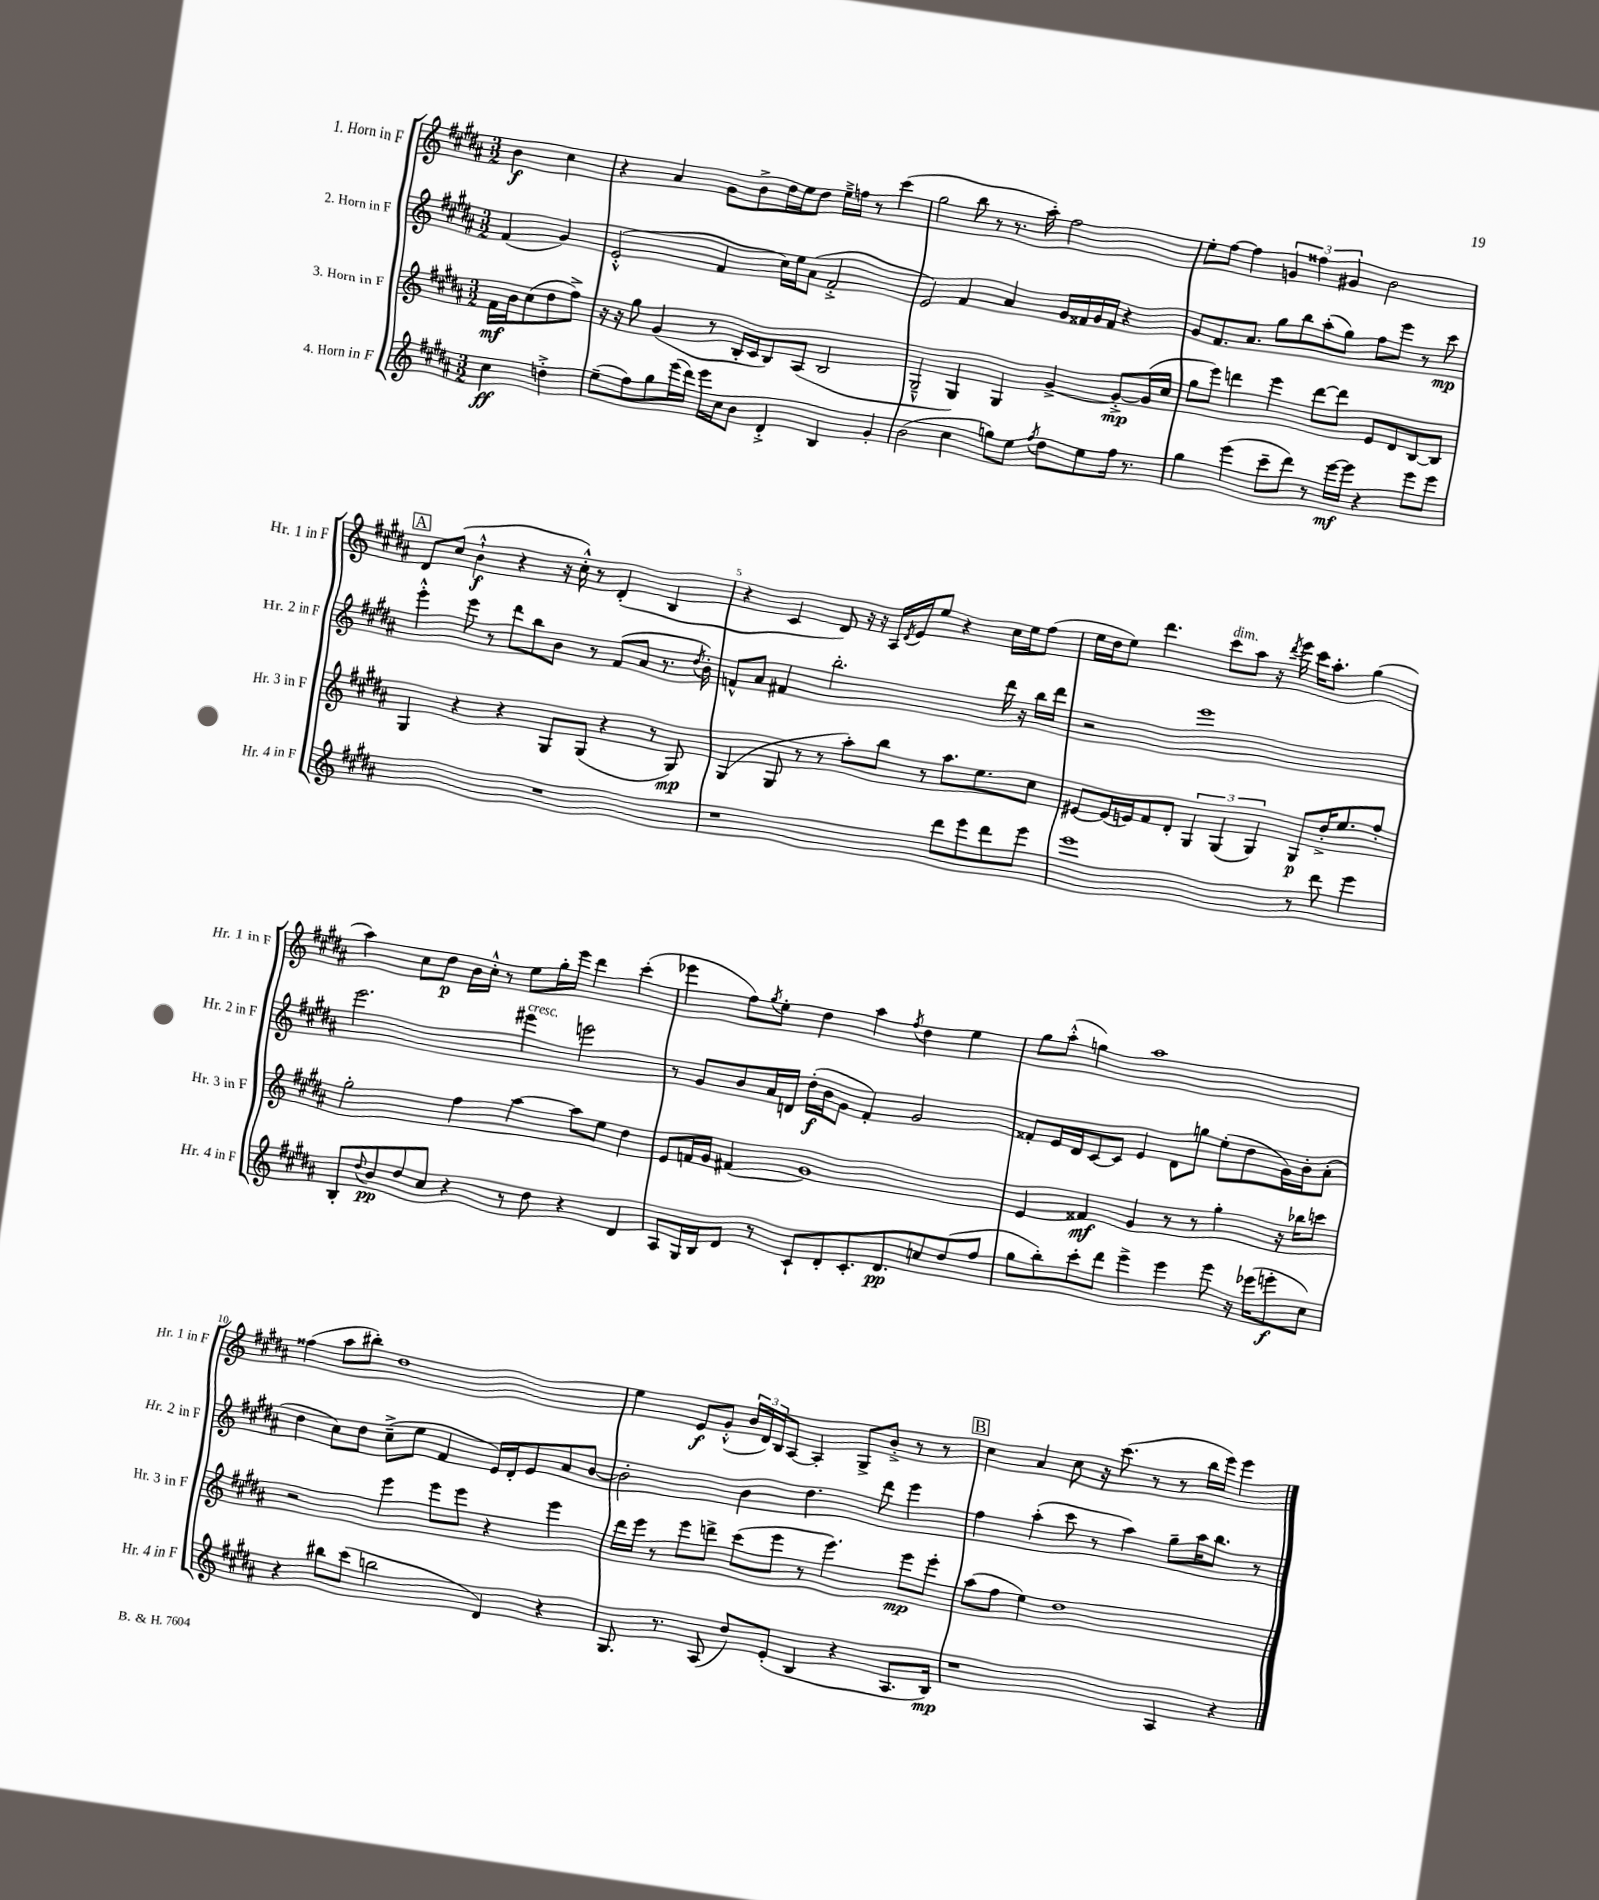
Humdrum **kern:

**kern	**kern	**kern	**kern
*staff4	*staff3	*staff2	*staff1
*clefG2	*clefG2	*clefG2	*clefG2
*k[f#c#g#d#a#]	*k[f#c#g#d#a#]	*k[f#c#g#d#a#]	*k[f#c#g#d#a#]
*M3/2	*M3/2	*M3/2	*M3/2
4cc#	16f#	(4f#	4b
.	16b	.	.
.	(8cc#	.	.
4dd'^	8dd#	4g#)	4cc#
.	8ff#^)	.	.
=	=	=	=
(8ee~	16r	(2e'^^	4r
.	16r	.	.
8ff#)	8gg#	.	.
8gg#	(4g#	.	4a#
(16eee	.	.	.
16ddd#)	.	.	.
16eee	8r	4f#	8g#
16cc#	.	.	.
8b	16B'	.	8b^
.	16c#	.	.
4d#'^	8B)	16cc#)	16dd#
.	.	16ee	16ee
.	(8A#	(8a#	8dd#
4B	2B	2f#'^	16ee~^
.	.	.	16ff
.	.	.	8r
4g#'	.	.	(4ccc#
=	=	=	=
(2b	2G#~^^	2e)	2gg#
4cc#	4G#)	4f#	8bb
.	.	.	8r
8gg)	4G#	4a#	8.r
8ee	.	.	.
.	.	.	16aa#')
8qff#	.	.	.
8dd#	[4g#^	16g#	2ff#
.	.	16f##	.
8ee	.	16g#	.
.	.	16f##	.
16ff#	8g#'^_	4r	.
8.r	.	.	.
.	(16g#]	.	.
.	16cc#	.	.
=	=	=	=
4gg#	8gg#	8g#	8ee'
.	8eee)	8.f#	[8ff#
(4eee	4ddd	.	4ff#]
.	.	8.a#	.
8ccc#~	4eee	8gg#	6g
8ddd#)	.	8bb	.
.	.	.	6ff##
8r	[8ddd	(8aa#'	.
.	.	.	6g#
[16eee	8ddd]	8gg#)	.
16eee]	.	.	.
4r	8e	8ff#	2b
.	8d#	8eee	.
8eee	[8B	8r	.
8eee	8B]	8ccc#	.
=	=	=	=
1.r	4G#	4eee'^^	8d#
.	.	.	(8cc#
.	4r	8eee	4b`^^
.	.	8r	.
.	4r	8ddd#	4r
.	.	8bb	.
.	8G#	8b	16r
.	.	.	16cc#'^^)
.	(8G#	8r	8r
.	4r	(8f#	(4d#'
.	.	8a#	.
.	8r	8.r	4B
.	8G#)	.	.
.	.	8qdd#	.
.	.	16b')	.
=	=	=	=
1r	(4G#	8f^^	4r
.	.	8a#	.
.	8G#	4f#	4c#
.	8r	.	.
.	8r	2.bb'	8d#)
.	8aa#')	.	16r
.	.	.	16r
.	8bb	.	16A#
.	.	.	8qd#
.	.	.	16e
.	8r	.	8ee
8ddd#	8.aa#	.	4r
8eee	.	.	.
.	8.ee	.	.
8ddd#	.	16ddd#	16cc#
.	.	16r	16ee
8eee	8cc#	16bb	(8ff#
.	.	16ddd#	.
=	=	=	=
1eee	[8e#	2r	16ee
.	.	.	16dd#
.	(16e#]	.	8ee)
.	16e)	.	.
.	8f#	.	4.ddd#
.	8d#'	.	.
.	6G#	1eee	.
.	.	.	8ccc#
.	(6G#	.	.
.	.	.	8aa#
.	6G#)	.	.
.	.	.	16r
.	.	.	8qddd#
.	.	.	16eee
8r	8G#	.	16ccc#
.	.	.	8.aa#'
8ddd#	16dd#'^	.	.
.	8.ee	.	.
4eee	.	.	(4gg#
.	8ff#'	.	.
=	=	=	=
8B'	2gg#'	2.eee	4aa#)
8qqdd#	.	.	.
8b	.	.	.
8dd#	.	.	8cc#
8cc#	.	.	8dd#
4r	4ff#	.	16b
.	.	.	16cc#'^^
.	.	.	8r
8r	[4aa#	4eee#	8ee
8dd#	.	.	16gg#'
.	.	.	16eee
4r	8aa#]	2eee	4ddd#
.	8ee	.	.
4d#	4dd#	.	(4ccc#'
=	=	=	=
8A#	8e	8r	4eee-
16G#	16f	8g#	.
16B	16g#	.	.
8d#	(4f#	8b	8ff#)
.	.	.	8qgg#
8r	.	16a#	8ee'
.	.	16d	.
8c#`	1g#)	(16dd#'	4dd#
.	.	16b	.
8d#'	.	8g#	.
8.c#'	.	4f#')	4aa#
8.d#	.	.	.
.	.	.	8qff#
.	.	2g#	4dd#
8cc	.	.	.
(8dd#	.	.	4ee
8ff#	.	.	.
=	=	=	=
8gg#	4e	8f##'	8gg#
8bb')	.	16e	(8aa#'^^
.	.	16d#	.
8ccc#'	4f##	[8c#	4gg)
8ddd#	.	8c#]	.
4eee^	4g#	4e	1aa#
4eee	8r	8d#	.
.	8r	8gg	.
8eee	4gg#'	(8ee'	.
16r	.	8dd#	.
(16eee-	.	.	.
8eee'	16r	16g#)	.
.	16bb-	16b'	.
8cc#)	8ccc	(8a#'	.
=	=	=	=
4r	2r	4dd#	(4ff##
8bb#	.	8cc#)	8aa#
(8ccc#	.	8dd#	8bb#')
2bb	4eee	(8cc#~^	1dd#
.	.	8ee	.
.	8eee	4f#	.
.	8eee	.	.
4d#)	4r	16e)	.
.	.	16d#'	.
.	.	8e	.
4r	4eee	8a#	.
.	.	[8b	.
=	=	=	=
8.G#	16ddd#	2b']	4ee
.	16eee	.	.
.	8r	.	.
8.r	.	.	.
.	8eee	.	8e
(8A#	8ddd^	.	(8g#'^^
8dd#)	(8ccc#	4b	24b
.	.	.	24d#)
.	.	.	24B
(8e'	8eee	.	[8A#
4B	8r	4.dd#	4A#']
.	4.eee)	.	.
4r	.	.	8G#^
.	.	8ddd#	8b'^
8.A#	8eee	4eee	8r
.	8eee'	.	8r
16B)	.	.	.
=	=	=	=
1r	(8aa#	4ff#	4cc#
.	8ff#	.	.
.	4ee)	(4aa#'	4a#
.	1dd#	8ccc#	8cc#
.	.	8r	16r
.	.	.	(8.ccc#
.	.	4aa#)	.
.	.	.	8r
4A#	.	8gg#~	8r
.	.	16aa#	16bb
.	.	8.bb	16eee)
4r	.	.	4eee
.	.	8r	.
==	==	==	==
*-	*-	*-	*-
